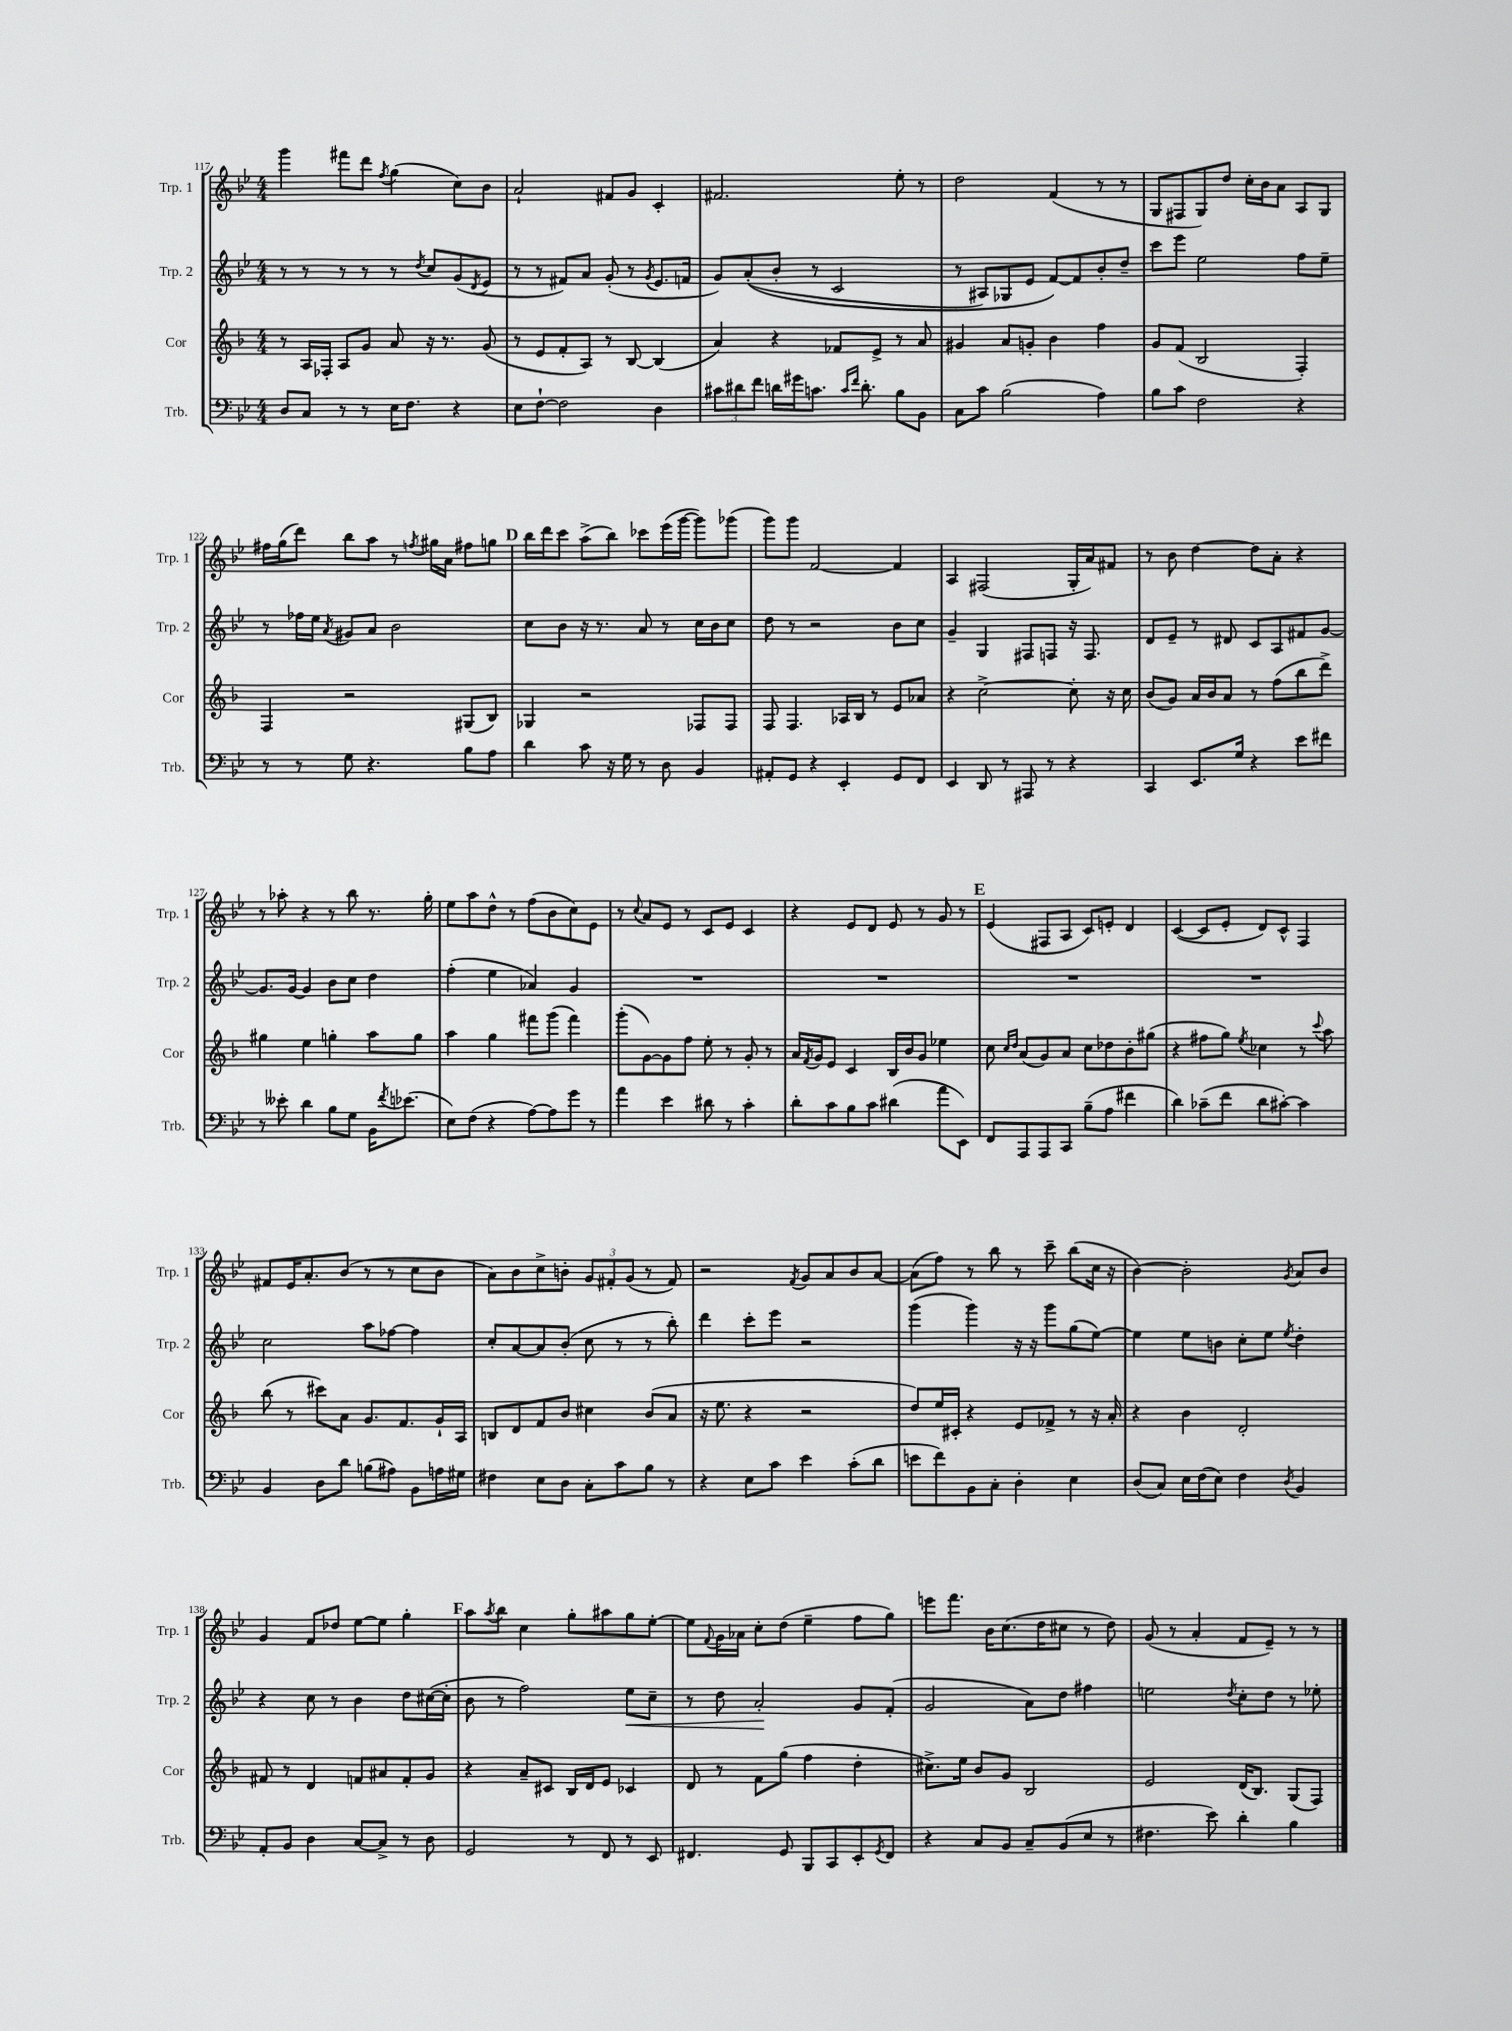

**kern	**kern	**kern	**kern
*staff4	*staff3	*staff2	*staff1
*clefF4	*clefG2	*clefG2	*clefG2
*k[b-e-]	*k[b-]	*k[b-e-]	*k[b-e-]
*M4/4	*M4/4	*M4/4	*M4/4
8D/L	8r	8r	4ggg\
8C/J	16A/LL	8r	.
.	16F-'/JJ	.	.
8r	8A/L	8r	8fff#\L
8r	8g/J	8r	8ddd\J
.	.	.	8qff/
16E-\LK	8a/	8r	(4gg\
8.F\J	.	.	.
.	.	8qdd/	.
.	16r	8cc/L	.
.	8.r	.	.
4r	.	(8g/	8cc\L)
.	.	8qd/	.
.	(8g/	8e-/J	8b-\J
=	=	=	=
8E-\L	8r	8r	2a`/
[8F`\J	8e/L	8r	.
2F\]	8f'/	8f#/L)	.
.	8A/J)	8a/J	.
.	8r	(8g'/	8f#/L
.	[8B-/	8r	8g/J
.	.	8qg/	.
4D\	(4B-/]	8.e-/L	4c'/
.	.	16f/Jk	.
=	=	=	=
12c#\L	4a/)	8g/L)	2.f#/
12d#\	.	.	.
.	.	&((8a'/	.
12f\J	.	.	.
16d\LL	4r	8b-'/J	.
16g#\J	.	.	.
8.c\J	.	8r	.
.	8f-/L	2c/	.
16qqc/LL	.	.	.
16qqf/JJ	.	.	.
8.d'\	.	.	.
.	8e^/J	.	.
8B-\L	8r	.	8ee-'\
8BB-\J	8a/	.	8r
=	=	=	=
8C\L	4g#/	8r	2dd\
8c\J	.	8A#/L)	.
(2B-\	8a/L	8G-/	.
.	8g'/J	8e-/J	.
.	4b-\	[8f/L&)	(4f/
.	.	8f/]	.
4A\)	4ff\	8b-'/	8r
.	.	8dd~/J	8r
=	=	=	=
8B-\L	8g/L	8ccc\L	8G/L
8c\J	(8f/J	8eee-\J	8F#/
2F\	2B-/	2ee-\	8G/)
.	.	.	8dd/J
.	.	.	16cc'\LL
.	.	.	16b-\J
.	.	.	8a\J
4r	4F'/)	8ff\L	8A/L
.	.	8ee-~\J	8G/J
=	=	=	=
8r	4F/	8r	16ff#\LL
.	.	.	(16gg\J
8r	.	16ff-\LL	8ddd\J)
.	.	16ee-\JJ	.
.	.	8qa/	.
8G\	2r	8g#/L	8bb-\L
4.r	.	8a/J	8aa\J
.	.	2b-\	8r
.	.	.	8qff/
.	.	.	16gg#\LL
.	.	.	16a\JJ
8B-\L	(8G#/L	.	8ff#\L
8A\J	8B-/J)	.	8gg\J
=	=	=	=
4d\	4G-/	8cc\L	16bb-\LL
.	.	.	16ddd\J
.	.	8b-\J	8ccc\J
8c\	2r	16r	(8aa^\L
.	.	8.r	.
16r	.	.	8bb-\J)
16G\	.	.	.
8r	.	8a/	8ccc-\L
8D\	.	8r	(16eee-\L
.	.	.	[16ggg\JJ
4BB-/	8F-/L	16cc\LL	8ggg\]L)
.	.	16b-\J	.
.	8F-/J	8cc\J	(8ggg-\J
=	=	=	=
8AA#'/L	8F/	8dd\	8ggg\L)
8GG/J	4.F/	8r	8ggg\J
4r	.	2r	[2f/
4EE-'/	16A-/LL	.	.
.	16B-/JJ	.	.
.	8r	.	.
8GG/L	8e/L	8b-\L	4f/]
8FF/J	8a-/J	8cc\J	.
=	=	=	=
4EE-/	4r	4g~/	4A/
8DD/	[2cc^\	4G/	(2F#/
8r	.	.	.
8AAA#/	.	8F#/L	.
8r	.	8F/J	.
4r	8cc'\]	16r	16G'/LL
.	.	8.F/	16a/J)
.	16r	.	8f#/J
.	16cc\	.	.
=	=	=	=
4CC/	(8b-/L	8d/L	8r
.	8g/J)	8e-~/J	8b-\
8.EE-/L	16a/LL	8r	[4dd\
.	16b-/J	.	.
.	8a/J	8d#/	.
16G/Jk	.	.	.
4r	8r	8c/L	8dd\]L
.	(8ff\L	8A/	8a'\J
8e-\L	8bb-\	8f#/	4r
8f#\J	8ddd^\J)	[8g/J	.
=	=	=	=
8r	4gg#\	8.g/]L	8r
8e--'\	.	.	8aa-'\
.	.	[16g/Jk	.
4d\	4ee\	4g/]	4r
8B-\L	4gg'\	8b-\L	8r
8G\J	.	8cc\J	8bb-\
16BB-\LK	8aa\L	4dd\	8.r
8qf/	.	.	.
(8.e-\J	.	.	.
.	8gg\J	.	.
.	.	.	16gg'\
=	=	=	=
8E-\L)	4aa\	(4ff'\	8ee-\L
(8F\J	.	.	8aa\
4r	4gg\	4ee-\	8dd^^\J
.	.	.	8r
[8A\L)	8fff#\L	4a-/)	(8ff\L
8A\]	(8ggg\J	.	8b-\
8g\J	4fff#\)	4g/	8cc\)
8r	.	.	8e-\J
=	=	=	=
4a\	(8ggg'\L	1r	8r
.	.	.	8qqcc/
.	[8g\)	.	8a/L
4e-\	8g\]	.	8e-/J
.	8ff\J	.	8r
8d#\	8ee'\	.	8c/L
8r	8r	.	8e-/J
4c'\	8g'/	.	4c/
.	8r	.	.
=	=	=	=
8d'\L	16a/LL	1r	4r
.	8qf/	.	.
.	16g/J	.	.
8c\	8e/J	.	.
8B-\	4c/	.	8e-/L
8c\J	.	.	8d/J
(4d#\	16B-/LL	.	8e-/
.	16b-/J	.	.
.	8g/J	.	8r
8a\L	4ee-\	.	8g/
8EE-\J)	.	.	8r
=	=	=	=
8FF/L	8cc\	1r	(4e-/
.	16qqcc/LL	.	.
.	16qqdd/JJ	.	.
8AAA/	(8a/L	.	.
8AAA/	8g/)	.	8F#/L
8CC/J	8a/J	.	8A/J
(8B-~\L	8cc\L	.	8c/L)
8A\J	8dd-\	.	8e'/J
4f#\	8b-'\	.	4d/
.	(8gg#\J	.	.
=	=	=	=
4d\)	4r	1r	([4c/
(8c-~\L	8ff#\L	.	8c/]L
8f\J	8gg\J)	.	8e-'/J
.	8qee/	.	.
8d\L	4cc-\	.	8d/L)
[8c#'\J)	.	.	8c^^/J
4c#\]	8r	.	4F/
.	8qqccc/	.	.
.	8aa\	.	.
=	=	=	=
4BB-/	(8bb-\	2cc\	8f#/L
.	8r	.	16e-/K
.	.	.	8.a'/
8D\L	8ccc#\L)	.	.
8d\J	8a\J	.	(8b-/J
(8B\L	8.g/L	8aa\L	8r
8A#\J)	.	[8ff-\J	8r
.	8.f/	.	.
8BB-\L	.	4ff-\]	8cc\L
16A\L	16g`/L	.	8b-\J
16G#\JJ	16A/JJ	.	.
=	=	=	=
4F#\	8B/L	8cc'/L	8a\L)
.	8d/	[8a/	8b-\
8E-\L	8f/	8a/]	8cc^\
8D\J	8b-/J	(8b-'/J	8b'\J
8C'\L	4cc#\	8cc\	12g/L
.	.	.	12f#'/
8c\	.	8r	.
.	.	.	(12g/J
8B-\J	(8b-/L	8r	8r
8r	8a/J	8bb-'\)	8f#/)
=	=	=	=
4r	16r	4ddd\	2r
.	8.ee\	.	.
8E-\L	4r	8ccc'\L	.
8c\J	.	8eee-\J	.
.	.	.	8qf/
4e-\	2r	2r	8g/L
.	.	.	8a/
(8c'\L	.	.	8b-/
8d\J	.	.	[8a/J
=	=	=	=
8e\L	8dd/L)	(4ggg\	(8a\]L
8f\)	16ee/L	.	8ff\J)
.	16c#'/JJ	.	.
8BB-\	4r	4ggg\)	8r
8C'\J	.	.	8bb-\
4D'\	8e/L	16r	8r
.	.	16r	.
.	8f-^/J	8ggg\L	8ccc~\
4E-\	8r	(8gg\	(8bb-\L
.	16r	[8ee-\J)	16cc\Jk
.	16a'/	.	16r
=	=	=	=
(8D/L	4r	4ee-\]	[4b-\)
8C/J)	.	.	.
16E-\LL	4b-\	8ee-\L	2b-'\]
(16F\J	.	.	.
8E-\J)	.	8b\J	.
4F\	2d'/	8cc'\L	.
.	.	8ee-\J	.
8qD/	.	8qee-/	8qg/
4BB-/	.	4dd'\	8a/L
.	.	.	8b-/J
=	=	=	=
8AA'/L	8f#/	4r	4g/
8BB-/J	8r	.	.
4D\	4d/	8cc\	8f/L
.	.	8r	8dd-/J
[8C/L	8f/L	4b-\	[8ee-\L
8C^/]J	8a#/	.	8ee-\]J
8r	8f'/	8dd\L	4gg'\
8D\	8g/J	([16cc#\L	.
.	.	16cc#'\]JJ	.
=	=	=	=
2GG/	4r	8b-\	8aa\L
.	.	.	8qaa/
.	.	8r	8bb-\J
.	8a~/L	2ff\)	4cc\
.	8c#/J	.	.
8r	16B-/LL	.	8gg'\L
.	16d/J	.	.
8FF/	8e/J	.	8aa#\
8r	4c-/	8ee-\L	8gg\
8EE-/	.	8cc~\J	[8ee-'\J
=	=	=	=
4.FF#/	8d/	8r	8ee-\]L
.	.	.	8qqf/
.	8r	8dd\	16g\L
.	.	.	16a-\JJ
.	8f\L	2a'/	8cc'\L
8GG/	(8gg\J	.	(8dd\J
8BBB-/L	4ff\	.	4ee-~\
8CC/	.	.	.
8EE-'/	4dd'\	8g/L	8ff\L
8qGG/	.	.	.
8FF#/J	.	(8f'/J	8gg\J)
=	=	=	=
4r	8.cc#^\L)	2g/	8eee\L
.	.	.	8.fff\J
.	16ee\Jk	.	.
8C/L	8b-/L	.	.
.	.	.	16b-\LK
8BB-/J	8g/J	.	(8.cc\
8C~/L	2B-/	8a\L)	.
.	.	.	16dd\K
(8BB-/	.	8dd\J	8cc#\J
8E-/J	.	4ff#\	8r
8r	.	.	8dd\)
=	=	=	=
4.F#\	2e/	2ee\	(8g/
.	.	.	8r
.	.	.	4a'/
8e-\)	.	.	.
.	.	8qdd/	.
4d'\	(16d/LK	8cc'\L	8f/L
.	8.B-/J)	.	.
.	.	8dd\J	8e-~/J)
4B-\	(8G/L	8r	8r
.	8F/J)	8ee-'\	8r
==	==	==	==
*-	*-	*-	*-
